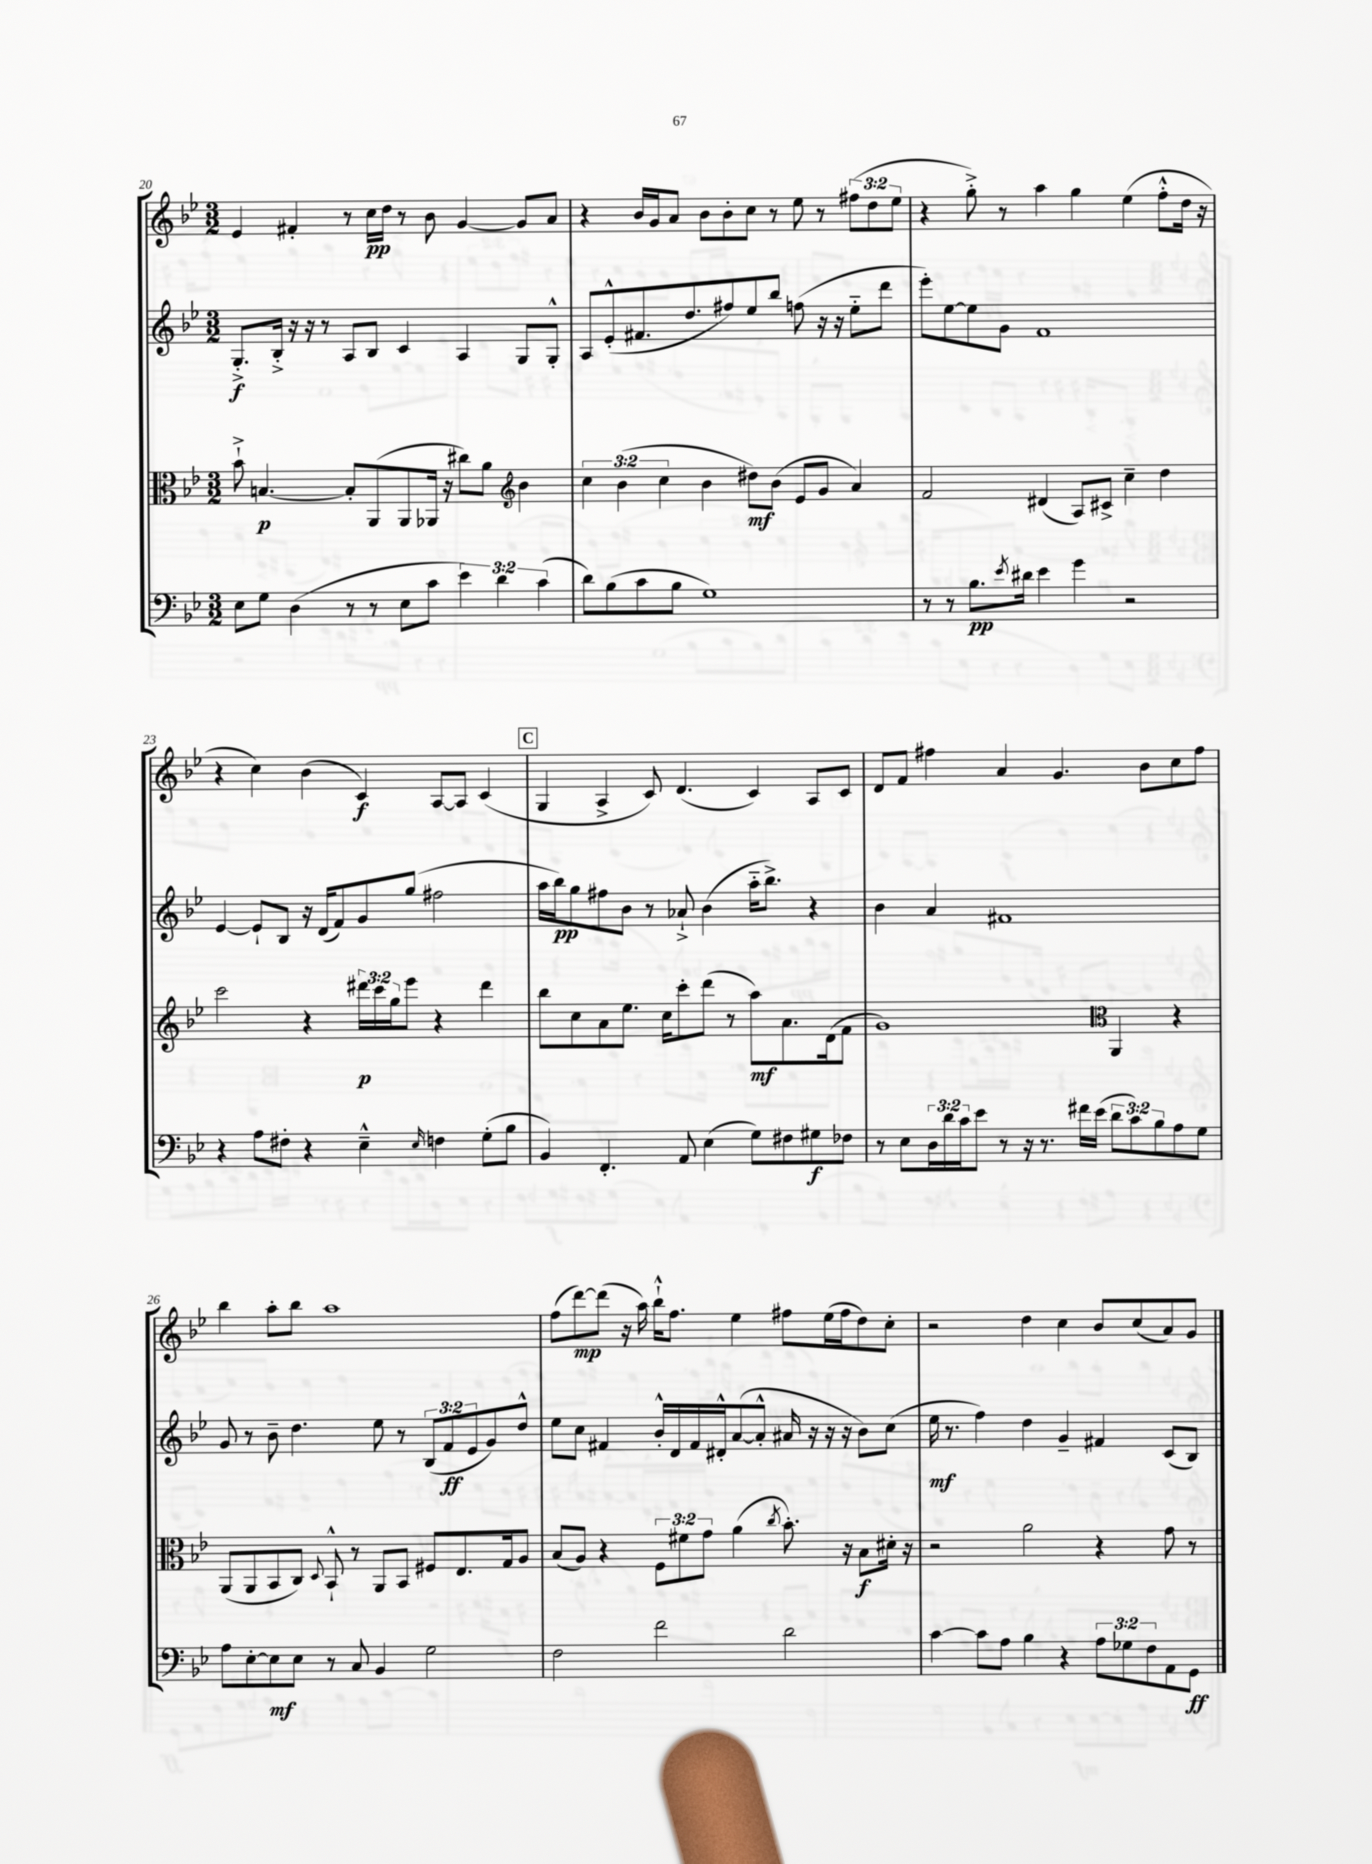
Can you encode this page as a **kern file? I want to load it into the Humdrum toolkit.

**kern	**kern	**kern	**kern
*staff4	*staff3	*staff2	*staff1
*clefF4	*clefC3	*clefG2	*clefG2
*k[b-e-]	*k[b-e-]	*k[b-e-]	*k[b-e-]
*M3/2	*M3/2	*M3/2	*M3/2
8E-\L	8b-`^\	8.G'^/L	4e-/
8G\J	[4.B/	.	.
.	.	16B-'^/Jk	.
(4D\	.	16r	4f#'/
.	.	16r	.
.	.	8r	.
8r	8B'/]L	8A/L	8r
8r	(8AA/	8B-/J	16cc\LL
.	.	.	16dd\JJ
8E-\L	8AA/	4c/	8r
8c\J	16AA-/Jk	.	8b-\
.	16r	.	.
6e-\)	8cc#\L)	4A/	[4g/
.	8a\J	.	.
6d\	.	.	.
*	*clefG2	*	*
.	4b-\	8G/L	8g/]L
(6c\	.	.	.
.	.	8G'^^/J	8a/J
=	=	=	=
8d\L)	6cc\	8A/L	4r
(8B-\	.	(8e-'^^/	.
.	(6b-\	.	.
8c\	.	8.f#/	16b-/LL
.	.	.	16g/J
.	6cc\	.	.
8B-\J	.	.	8a/J
.	.	8.dd/	.
1G)	4b-\	.	8b-\L
.	.	8ff#/)	8b-'\
.	8dd#\L)	8ee-/	8cc\J
.	(8b-\J	8bb-/J	8r
.	8e-/L	(8ff\	8ee-\
.	8g/J	16r	8r
.	.	16r	.
.	4a/)	8ee-'~\L	(12ff#\L
.	.	.	12dd\
.	.	8ddd\J	.
.	.	.	12ee-\J
=	=	=	=
8r	2f/	8eee-'\L)	4r
8r	.	[8ee-\	.
8.B-\L	.	8ee-\]	8gg'^\)
.	.	8g\J	8r
8qe-/	.	.	.
16d#\Jk	.	.	.
4e-\	(4d#/	1f	4aa\
4g\	8A/L)	.	4gg\
.	8c#^/J	.	.
2r	4cc~\	.	(4ee-\
.	4dd\	.	8ff'^^\L
.	.	.	16dd\Jk
.	.	.	16r
=	=	=	=
4r	2ccc\	[4e-/	4r
8A\L	.	8e-`/]L	4cc\)
8F#'\J	.	8B-/J	.
4r	4r	16r	(4b-\
.	.	(16d/LK	.
.	.	8f/)	.
4E-~^^\	24ddd#\LL	8g/	4c/)
.	24ccc\	.	.
.	24gg\J	.	.
.	8eee-\J	(8gg/J	.
16qqE-/	.	.	.
4F\	4r	2ff#\	[8A/L
.	.	.	8A/]J
(8G'\L	4ddd#\	.	(4c/
8B-\J	.	.	.
=	=	=	=
4BB-/)	8bb-\L	16aa\LL	4G/
.	.	16bb-\J)	.
.	8cc\	8gg\	.
4.FF'/	8a\	8ff#\	4A^/
.	8.ee-\J	8b-\J	.
.	.	8r	8c/)
.	16cc\LK	.	.
8AA/	8ccc'\	8a-`^/	(4.d/
(4E-\	(8ddd\J	(4b-\	.
.	8r	.	.
8G\L)	8aa\L)	16aa'~\LK	4c/)
.	.	8.bb-^\J)	.
8F#\	8.a\	.	.
8G#\	.	4r	8A/L
.	(16d\k	.	.
8F-\J	8f\J	.	8c/J
=	=	=	=
8r	1g)	4b-\	8d/L
8E-\L	.	.	8f/J
24D\L	.	4a/	4ff#\
24d\	.	.	.
24c\J	.	.	.
8e-\J	.	.	.
8r	.	1f#	4a/
16r	.	.	.
8.r	.	.	.
.	.	.	4.g/
16f#\LL	.	.	.
(16e-\JJ	.	.	.
*	*clefC3	*	*
12d\L	4AA/	.	.
12c\)	.	.	.
.	.	.	8b-\L
12B-\	.	.	.
8A\	4r	.	8cc\
8G\J	.	.	8ff#\J
=	=	=	=
8A\L	(8AA/L	8g/	4bb-\
[8E-'\	8AA/	8r	.
8E-\]	8BB-/	8b-~\	8aa'\L
8E-\J	8C/J)	4.dd\	8bb-\J
.	8qqD/	.	.
8r	8BB-`^^/	.	1aa
8C/	8r	.	.
4BB-/	8AA/L	8ee-\	.
.	8BB-/J	8r	.
2G\	8F#/L	(12B-/L	.
.	.	12f/	.
.	8.E-/	.	.
.	.	12e-/	.
.	.	8g/)	.
.	16G/k	.	.
.	8A/J	8dd^^/J	.
=	=	=	=
2F\	(8B-/L	8ee-\L	(8ff\L
.	8A/J)	8cc\J	[8ddd\)
.	4r	4f#/	(8ddd\]J
.	.	.	16r
.	.	.	16aa\)
2f\	12F\L	16b-'^^/LL	16bb-`^^\LK
.	.	16d/	8.ff\J
.	12f#\	.	.
.	.	16f#/	.
.	12g\J	.	.
.	.	16d#'^^/J	.
.	(4a\	([8a/	4ee-\
.	.	8a'^^/]J	.
.	8qcc/	.	.
2d\	8.b-'\)	16a#/	8ff#\L
.	.	16r	.
.	.	16r	(16ee-\L
.	16r	16r	16ff#\J
.	8B-\L	8b-\L)	8dd\)
.	16d#'\Jk	(8cc\J	8cc'\J
.	16r	.	.
=	=	=	=
[4c\	2r	16ee-\	2r
.	.	8.r	.
8c\]L	.	4ff\)	.
8A\J	.	.	.
4B-\	2a\	4dd\	4dd\
4r	.	4g~/	4cc\
12A\L	4r	4f#/	8b-/L
12G-\	.	.	.
.	.	.	(8cc/
12F\	.	.	.
8AA\	8g\	(8c/L	8a/)
8GG\J	8r	8B-/J)	8g/J
==	==	==	==
*-	*-	*-	*-
